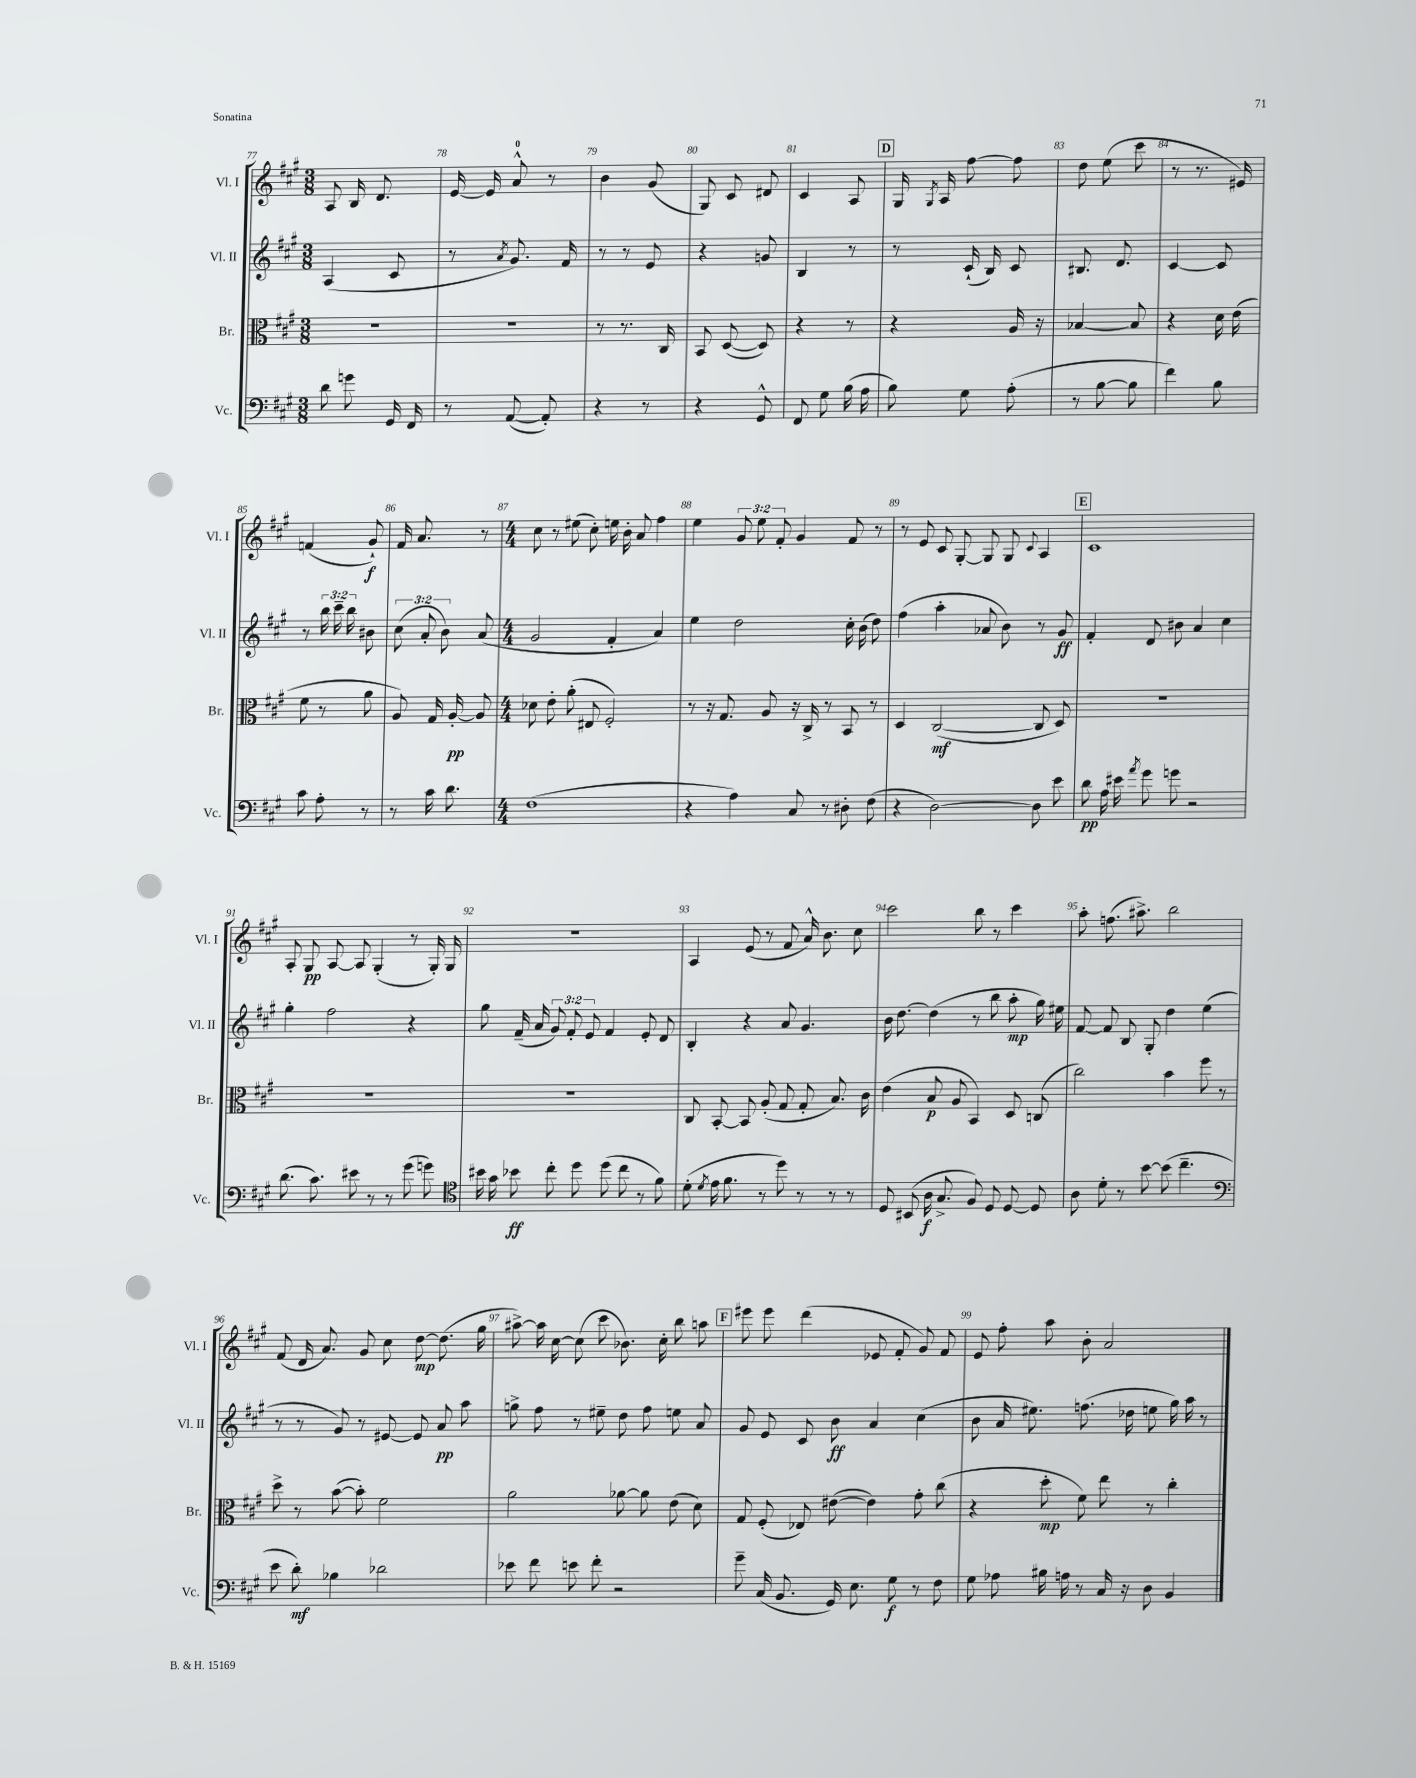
<<
\new StaffGroup <<
\new Staff = "s0" \with { instrumentName = "Vl. I" shortInstrumentName = "Vl. I" } {
    \clef treble \key a \major \numericTimeSignature \time 3/8 \override Staff.TupletNumber.text = #tuplet-number::calc-fraction-text
    \autoBeamOff a8 b16 d'8. |
    e'16~ e'16 a'8-0-^ r8 |
    b'4 gis'8( |
    gis8) cis'8 dis'8 |
    cis'4 a8 |
    \mark \markup { \box "D" } gis16 \acciaccatura { gis8 } a16 fis''8~ fis''8 |
    d''8 e''8( cis'''8 |
    r8 r8. eis'16) |
    f'4( gis'8-!\f) |
    fis'16 a'8. r8 |
    \numericTimeSignature \time 4/4 cis''8 r8 eis''8( cis''8-.) e''16 b'16-. a'8 fis''4 |
    e''4 \tuplet 3/2 { gis'8 e''8 fis'8-. } gis'4 fis'8 r8 |
    r8 e'8 cis'8 gis8~-. gis8 gis8 \appoggiatura { cis'8 } a4 |
    \mark \markup { \box "E" } cis'1 |
    a8-. gis8\pp a8~ a8 gis4-.( r8 gis16-.) gis16 |
    R1 |
    a4 e'8( r8 fis'8 a'16-^) b'8. cis''8 |
    cis'''2 b''8 r8 cis'''4 |
    a''8-. f''8.( ais''8.->) b''2 |
    fis'8( d'16 a'8.) gis'8 cis''8 d''8~\mp d''8.( gis''16 |
    ais''8~->) ais''16 cis''16~ cis''8( cis'''8 bes'8.) cis''16-. b''8 a''8 |
    \mark \markup { \box "F" } eis'''8 eis'''8 d'''4( ees'8 fis'8-. gis'8) fis'8 |
    e'8 fis''8-. a''8 b'8-. a'2 \bar "|." |
}
\new Staff = "s1" \with { instrumentName = "Vl. II" shortInstrumentName = "Vl. II" } {
    \clef treble \key a \major \numericTimeSignature \time 3/8 \override Staff.TupletNumber.text = #tuplet-number::calc-fraction-text
    \autoBeamOff a4( cis'8 |
    r8 \acciaccatura { a'8 } gis'8.) fis'16 |
    r8 r8 e'8 |
    r4 g'8 |
    b4 r8 |
    \mark \markup { \box "D" } r8 cis'16-!( b16) cis'8 |
    bis8. d'8. |
    cis'4~ cis'8 |
    r8 \tuplet 3/2 { b''16 cis'''16-- b''16 } bis'8 |
    \tuplet 3/2 { cis''8( a'8-. b'8) } a'8( |
    \numericTimeSignature \time 4/4 gis'2 fis'4-. a'4) |
    e''4 d''2 cis''16-. b'16( d''8) |
    fis''4( a''4-. aes'8 b'8) r8 gis'8\ff |
    \mark \markup { \box "E" } fis'4-. d'8 bis'8 a'4 cis''4 |
    gis''4-. fis''2 r4 |
    gis''8 fis'16--( a'16 \tuplet 3/2 { gis'8) fis'8-. e'8 } fis'4 e'8-. d'8 |
    b4-. r4 a'8 gis'4. |
    b'16 d''8.~ d''4( r8 b''8 a''8-.\mp gis''16) eis''16 |
    fis'8~ fis'8 b8 gis8-. d''4 e''4( |
    r8 r8 gis'8) r8 eis'8~ eis'8 a'8\pp a''8 |
    g''8-> fis''8 r8 eis''8-- d''8 fis''8 e''8 a'8 |
    \mark \markup { \box "F" } gis'8 e'8 cis'8 b'8\ff a'4 cis''4( |
    b'8 a'16 eis''8.) f''8.( des''16 e''8 gis''16) a''16 r8 \bar "|." |
}
\new Staff = "s2" \with { instrumentName = "Br." shortInstrumentName = "Br." } {
    \clef alto \key a \major \numericTimeSignature \time 3/8
    \autoBeamOff R4. |
    R4. |
    r8 r8. cis16 |
    b,8 d8~( d8) |
    r4 r8 |
    \mark \markup { \box "D" } r4 a16 r16 |
    bes4~ bes8 |
    r4 d'16 e'16( |
    fis'8 r8 a'8 |
    a8) gis16 a16~-.\pp a8 |
    \numericTimeSignature \time 4/4 des'8 e'8-. a'8-.( eis8 fis2-.) |
    r8 r16 gis8. a8 r16 cis16-> r8 b,8 r8 |
    d4 cis2~\mf( cis8 d8) |
    \mark \markup { \box "E" } R1 |
    R1 |
    R1 |
    cis8 b,8~-. b,8 a8-.( gis8 gis8-. b8.) cis'16 |
    e'4( b8\p a8 b,4) d8 c8( |
    cis''2) b'4 fis''8 r8 |
    d''8-> r8 b'8~( b'8-.) fis'2 |
    a'2 aes'8~ aes'8 e'8( d'8) |
    \mark \markup { \box "F" } gis8 fis8-.( ees8) eis'8~( eis'4) gis'8-. cis''8( |
    r4 d''8-.\mp fis'8) e''8 r8 cis''4-. \bar "|." |
}
\new Staff = "s3" \with { instrumentName = "Vc." shortInstrumentName = "Vc." } {
    \clef bass \key a \major \numericTimeSignature \time 3/8
    \autoBeamOff d'8 g'8 gis,16 fis,16 |
    r8 a,8~( a,8-.) |
    r4 r8 |
    r4 gis,8-^ |
    fis,8 gis8 b16( a16 |
    \mark \markup { \box "D" } b8) gis8 a8-.( |
    r8 b8~ b8 |
    fis'4) b8 |
    cis'8 a8-. r8 |
    r8 cis'16 d'8. |
    \numericTimeSignature \time 4/4 fis1( |
    r4 a4) cis8 r8 dis8-. fis8( |
    r4 d2~) d8 e'8 |
    \mark \markup { \box "E" } d'8\pp a16 eis'16 \acciaccatura { a'8 } gis'8 g'8 r2 |
    d'8.( cis'8.) eis'8 r8 r8 gis'8( g'8) |
    \clef tenor bis'16 gis'16 bes'8\ff cis''8-. d''8 d''8( cis''8 r8 fis'8) |
    d'8-.( \acciaccatura { d'8 } e'16 fis'8. r8 d''8) r8 r8 r8 |
    d8 bis,8( a16\f gis8.-> fis8) d8 d8~ d8 |
    a8 d'8-. r8 b'8~ b'8( cis''4.-- |
    \clef bass e'8 d'8-.\mf) bes4 des'2 |
    ees'8 fis'8 e'8 fis'8-. r2 |
    \mark \markup { \box "F" } gis'8-- cis16( b,8. gis,16) e8. gis8\f r8 fis8 |
    gis8 aes8 bis16 a16 r8 cis16 r16 d8 b,4 \bar "|." |
}
>>
>>
\layout { \context { \Score currentBarNumber = #77 \override BarNumber.break-visibility = ##(#f #t #t) barNumberVisibility = #all-bar-numbers-visible } }
